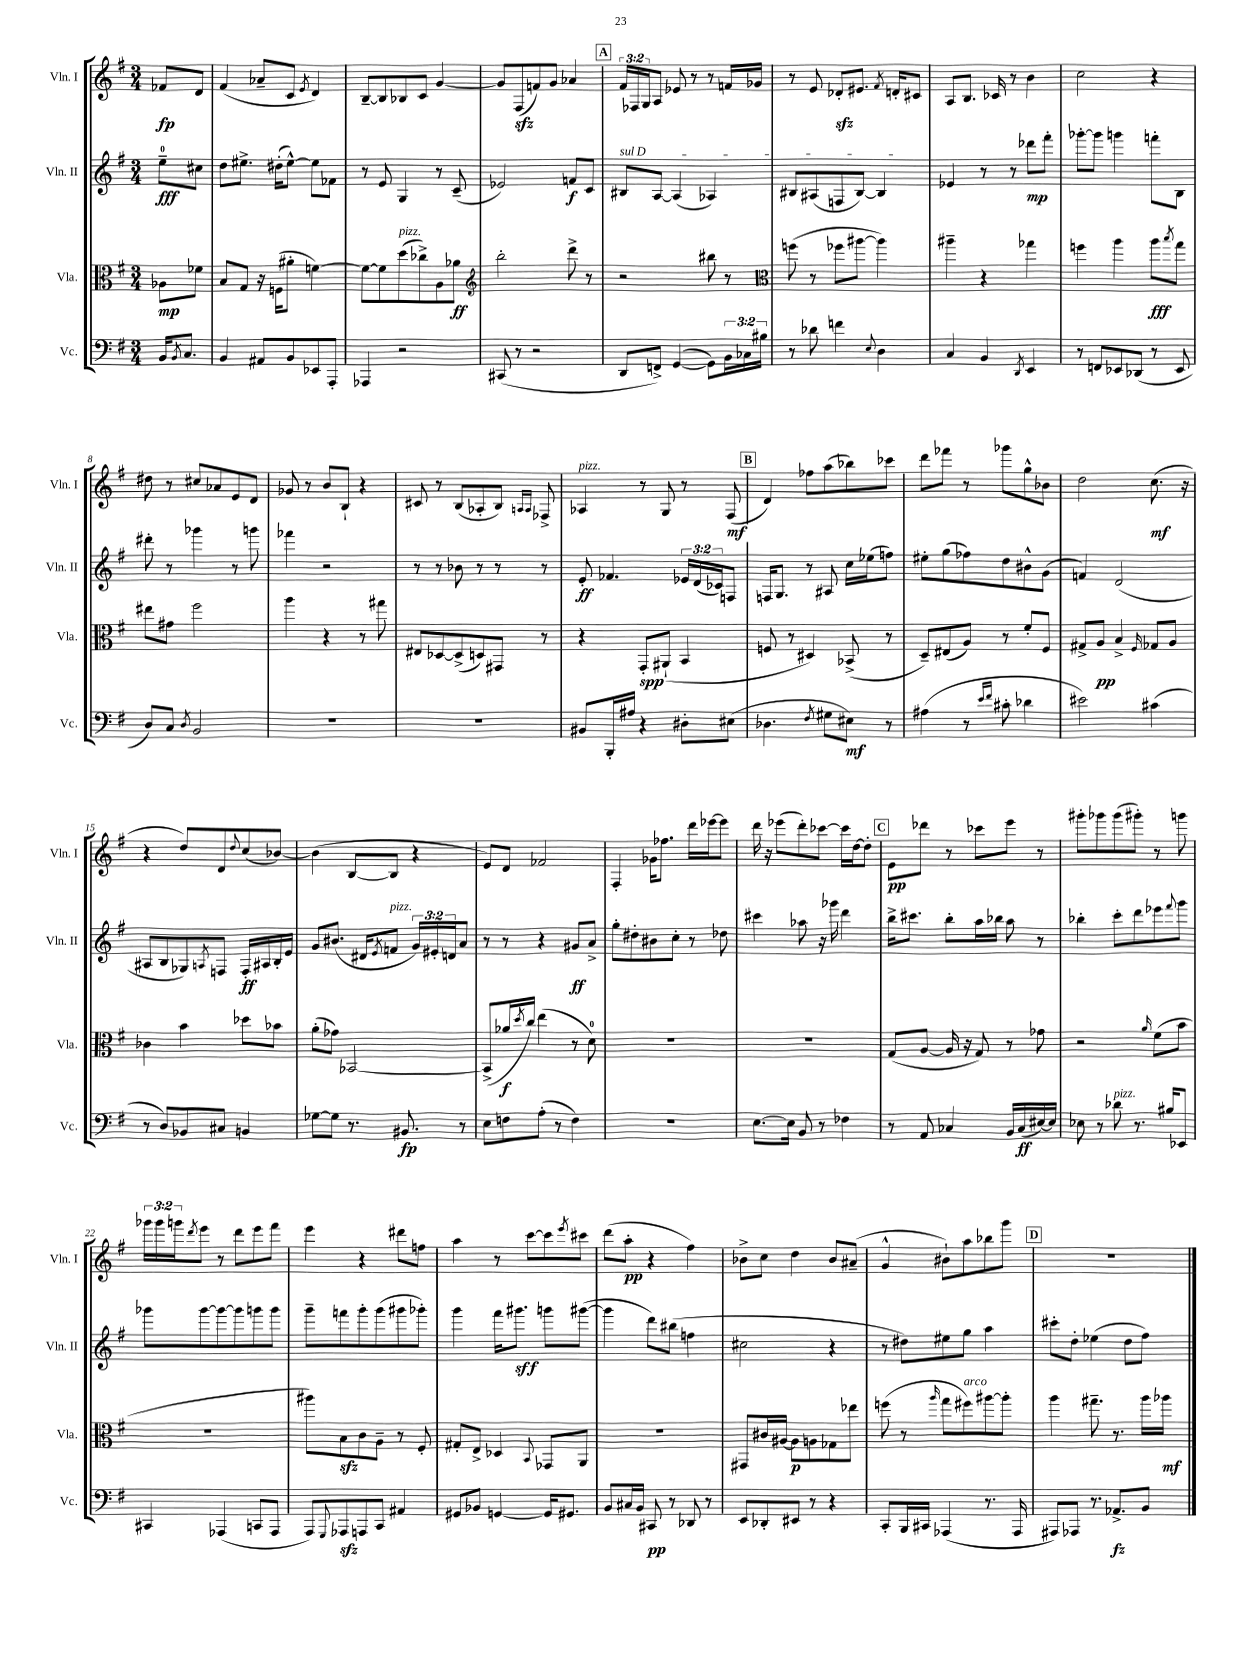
<<
\new StaffGroup <<
\new Staff = "s0" \with { instrumentName = "Vln. I" shortInstrumentName = "Vln. I" } {
    \clef treble \key g \major \numericTimeSignature \time 3/4 \override Staff.TupletNumber.text = #tuplet-number::calc-fraction-text \partial 4
    fes'8\fp d'8 |
    fis'4( aes'8-- c'8 \acciaccatura { e'8 } d'4) |
    b8~-- b8 bes8 c'8 g'4~ |
    g'8 fis8\sfz( f'8) g'8 aes'4 |
    \mark \markup { \box "A" } \tuplet 3/2 { fis'16 fes16 g16 } a8 ees'8 r8 r8 f'16 ges'16 |
    r8 e'8 des'8-.\sfz eis'8. \acciaccatura { fis'8 } d'16-. cis'8 |
    a8 b8. ces'16 r8 b'4 |
    c''2 r4 |
    dis''8 r8 cis''8 aes'8 e'8 d'8 |
    ges'8 r8 b'8 b8-! r4 |
    cis'8 r8 b8( aes8-. b8) \grace { a16 a16 } fes8-> |
    aes4^\markup { \italic "pizz." } r8 g8 r8 fis8\mf( |
    \mark \markup { \box "B" } d'4) fes''8 a''8( bes''8) ces'''8 |
    d'''8 fes'''8 r8 ges'''8 g''8-^ bes'8 |
    d''2 c''8.\mf( r16 |
    r4 d''8) d'8 \appoggiatura { d''8 } c''8( bes'8~) |
    bes'4( b8~ b8 r4 |
    e'8) d'8 fes'2 |
    fis4-. ges'16 fes''8. d'''16 ees'''16~ ees'''8 |
    d'''16 r16 ees'''8( d'''8-.) ces'''8~ ces'''16 d''16~ d''8-. |
    \mark \markup { \box "C" } e'8\pp des'''8 r8 ces'''8 e'''8 r8 |
    gis'''8-. ges'''8 ges'''8( gis'''8-.) r8 g'''8 |
    \tuplet 3/2 { ges'''16 ges'''16 g'''16 } \acciaccatura { d'''8 } e'''8 r8 d'''8 e'''8 fis'''8 |
    e'''4 r4 dis'''8 f''8 |
    a''4 r8 c'''8~ c'''8 \acciaccatura { e'''8 } cis'''8 |
    d'''8( a''8-.\pp r4 fis''4) |
    bes'8-> c''8 d''4 bes'8 ais'8--( |
    g'4-^ bis'8-!) a''8 bes''8 g'''8 |
    \mark \markup { \box "D" } R2. \bar "|." |
}
\new Staff = "s1" \with { instrumentName = "Vln. II" shortInstrumentName = "Vln. II" } {
    \clef treble \key g \major \numericTimeSignature \time 3/4 \override Staff.TupletNumber.text = #tuplet-number::calc-fraction-text \partial 4
    e''8-0--\fff cis''8 |
    d''8 eis''8.-> dis''16-.( eis''8~-^) eis''8 fes'8 |
    r8 e'8 g4 r8 c'8--( |
    ees'2) f'8\f c'8 |
    \mark \markup { \box "A" } \once \override TextSpanner.bound-details.left.text = \markup { \italic "sul D" } bis8\startTextSpan a8~ a4( aes4) |
    bis8 ais8( f8 bis8~) bis4\stopTextSpan |
    ees'4 r8 r8 des'''8\mp fis'''8-. |
    ges'''8~-. ges'''8 g'''4 f'''8-. b8 |
    dis'''8-. r8 ges'''4 r8 g'''8 |
    fes'''4 r2 |
    r8 r8 bes'8 r8 r8 r8 |
    e'8-.\ff fes'4. \tuplet 3/2 { ees'16 d'16( ces'16) } f8 |
    \mark \markup { \box "B" } f16 g8. r8 ais8 c''16 ees''16( f''8) |
    eis''8-. g''8( fes''8) d''8 bis'8-^ g'8( |
    f'4) d'2( |
    ais8 b8 ges8) \acciaccatura { a8 } f8 f16-.\ff ais16 b16-. e'16 |
    g'8 bis'8.( dis'16 \acciaccatura { e'8 } f'8^\markup { \italic "pizz." } \tuplet 3/2 { g'16) eis'16-. d'16 } a'8 |
    r8 r8 r4 gis'8\ff a'8-> |
    g''8-. dis''8-. bis'8 c''8-. r8 des''8 |
    cis'''4 aes''8 r16 ges'''16 d'''4 |
    \mark \markup { \box "C" } b''16-> cis'''8. b''8-. a''16 bes''16 a''8 r8 |
    bes''4-. c'''8-. d'''8 ees'''8 \appoggiatura { fis'''8 } g'''8 |
    ges'''8 ges'''8~ ges'''8~ ges'''8 g'''8 g'''8 |
    g'''8-- f'''8 g'''8-. g'''8( gis'''8 ges'''8-.) |
    g'''4 fis'''16 gis'''8.\sff g'''8 gis'''8~( |
    gis'''4 d'''8) bis''8( f''4 |
    cis''2 r4 |
    r8 dis''8) eis''8 g''8 a''4 |
    \mark \markup { \box "D" } cis'''8-. d''8-. ees''4( d''8 fis''8) \bar "|." |
}
\new Staff = "s2" \with { instrumentName = "Vla." shortInstrumentName = "Vla." } {
    \clef alto \key g \major \numericTimeSignature \time 3/4 \partial 4
    aes8\mp fes'8 |
    b8 g8 r16 f16( ais'8-. f'4~) |
    f'8~ f'8 d''8^\markup { \italic "pizz." }( ces''8->) a8 aes'8\ff |
    \clef treble b''2-. d'''8-> r8 |
    \mark \markup { \box "A" } r2 bis''8 r8 |
    \clef alto f''8( r8 fes''8 ais''8~ ais''4) |
    ais''4-- r4 ges''4 |
    f''4 a''4 a''8\fff \acciaccatura { b''8 } g''8 |
    eis''8 gis'8 fis''2 |
    a''4 r4 r8 gis''8 |
    eis8 des8~ des8->( d8) gis,8 r8 |
    r4 g,8-.\spp ais,8-!( b,4 |
    \mark \markup { \box "B" } f8 r8 dis4) bes,8->( r8 |
    d8--) eis8( a8) r8 fis'8-. fis8 |
    gis8-> a8\pp b4-> \grace { fis16 } ges8 a8 |
    ces'4 b'4 des''8 bes'8 |
    a'8-.( ges'8) bes,2~ |
    bes,8->( aes'16\f \acciaccatura { d''8 } c''16) e''4( r8 d'8-0) |
    R2. |
    R2. |
    \mark \markup { \box "C" } g8( a8~ a16 r16 g8) r8 ges'8 |
    r2 \grace { a'16 } fis'8( b'8 |
    R2. |
    ais''8) b8\sfz c'8 a8-- r8 fis8-. |
    gis8-. e8-> des4 \appoggiatura { b,8 } ges,8 a,8 |
    R2. |
    gis,8 cis'16 ais16~ ais8\p a8 ges8 ees''8 |
    f''8( r8 \grace { a''16 } g''8 fis''8^\markup { \italic "arco" }) ais''8~ ais''8-. |
    \mark \markup { \box "D" } a''4 gis''8.-- r8. a''16 aes''16\mf \bar "|." |
}
\new Staff = "s3" \with { instrumentName = "Vc." shortInstrumentName = "Vc." } {
    \clef bass \key g \major \numericTimeSignature \time 3/4 \override Staff.TupletNumber.text = #tuplet-number::calc-fraction-text \partial 4
    b,16 \acciaccatura { b,8 } c8. |
    b,4 ais,8 b,8 ees,8 a,,8-. |
    aes,,4 r2 |
    cis,8( r8 r2 |
    \mark \markup { \box "A" } d,8 f,8->) g,4~( g,8) \tuplet 3/2 { b,16 ces16 bis16 } |
    r8 des'8 f'4 \appoggiatura { e8 } d4 |
    c4 b,4 \acciaccatura { d,8 } e,4 |
    r8 f,8 ees,8 des,8( r8 ees,8 |
    d8) c8 \acciaccatura { d8 } b,2 |
    R2. |
    R2. |
    bis,8 b,,16-. ais16 r4 dis8-. eis8( |
    \mark \markup { \box "B" } des4. \acciaccatura { fis8 } gis8 eis8\mf) r8 |
    ais4( r8 \grace { e'16 fis'16 } cis'8-. des'4 |
    eis'2) cis'4( |
    r8 d8) bes,8 cis8 b,4 |
    ges8~ ges8 r8. bis,8.\fp r8 |
    e8 f8 a8-.( r8 f4) |
    R2. |
    e8.~ e16 b,8 r8 fes4 |
    \mark \markup { \box "C" } r8 a,8 ces4 b,16 ces16\ff( eis16~) eis16 |
    ees8 r8 des'8^\markup { \italic "pizz." } r8. bis16 ees,8 |
    cis,4 aes,,4( c,8 aes,,8 |
    a,,8) \appoggiatura { g,,8 } aes,,8\sfz a,,8 c,8 ais,4 |
    gis,8 bes,8 g,4~ g,16 gis,8. |
    b,8 cis16 b,16 cis,8\pp r8 des,8 r8 |
    e,8 des,8-. eis,8 r8 r4 |
    c,8-. b,,16 cis,16 aes,,4( r8. aes,,16 |
    \mark \markup { \box "D" } ais,,8) aes,,8 r8. aes,8.->\fz b,8 \bar "|." |
}
>>
>>
